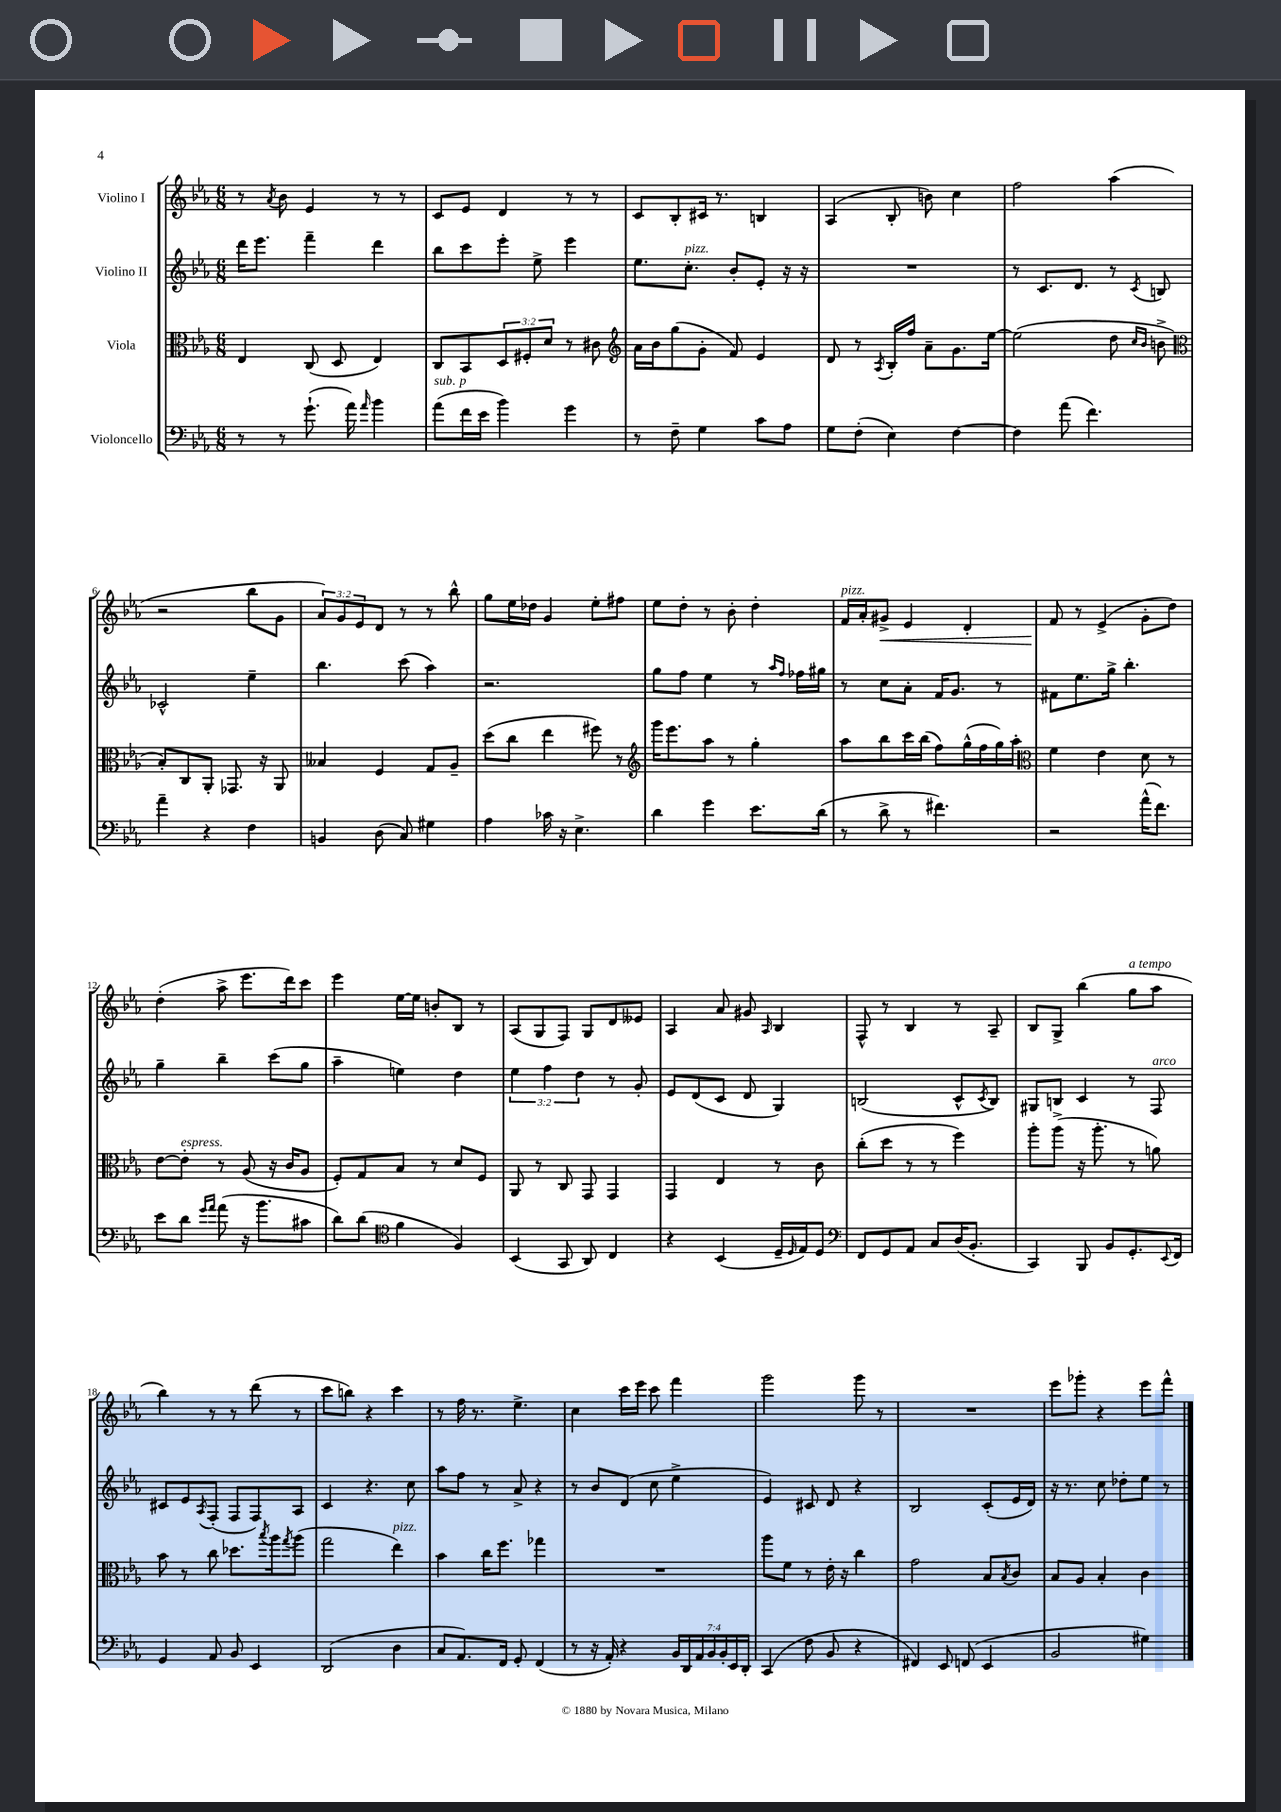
<<
\new StaffGroup <<
\new Staff = "s0" \with { instrumentName = "Violino I" } {
    \clef treble \key ees \major \numericTimeSignature \time 6/8 \override Staff.TupletNumber.text = #tuplet-number::calc-fraction-text
    r8 \acciaccatura { aes'8 } bes'8 ees'4 r8 r8 |
    c'8 ees'8 d'4 r8 r8 |
    c'8 bes8-. cis'16 r8. b4 |
    aes4( bes8-. b'8) c''4 |
    f''2 aes''4( |
    r2 bes''8 g'8 |
    \tuplet 3/2 { aes'8) g'8 ees'8 } d'8 r8 r8 bes''8-^ |
    g''8 ees''16 des''16 g'4 ees''8-. fis''8 |
    ees''8 d''8-. r8 bes'8-. d''4-. |
    f'16^\markup { \italic "pizz." } aes'16-. gis'8->\< ees'4 d'4-. |
    f'8\! r8 ees'4->( g'8-. d''8) |
    d''4-.( aes''8-> ees'''8. d'''16) c'''8 |
    ees'''4 ees''16~ ees''16 b'8-. bes8 r8 |
    aes8( g8 f8) g8 d'8 eeses'8 |
    aes4 aes'8 gis'8 \grace { aes16 } bes4 |
    f8-^ r8 bes4 r8 aes8-- |
    bes8 g8-> bes''4( g''8^\markup { \italic "a tempo" } aes''8 |
    bes''4) r8 r8 d'''8( r8 |
    c'''8 b''8) r4 c'''4 |
    r8 f''16 r8. ees''4.-> |
    c''4 c'''16 ees'''16 c'''8 f'''4 |
    g'''2 g'''8 r8 |
    R2. |
    ees'''8 ges'''8-. r4 ees'''8 f'''8-^ \bar "|." |
}
\new Staff = "s1" \with { instrumentName = "Violino II" } {
    \clef treble \key ees \major \numericTimeSignature \time 6/8 \override Staff.TupletNumber.text = #tuplet-number::calc-fraction-text
    d'''16 ees'''8. f'''4-- d'''4 |
    bes''8 c'''8 ees'''8-. ees''8-> ees'''4 |
    ees''8. c''8.-.^\markup { \italic "pizz." } bes'8-. ees'8-. r16 r16 |
    R2. |
    r8 c'8. d'8. r8 \acciaccatura { c'8 } b8 |
    ces'2-^ ees''4-- |
    bes''4. c'''8( aes''4) |
    r2. |
    g''8 f''8 ees''4 r8 \grace { aes''16 f''16 } fes''16 gis''16 |
    r8 c''8 aes'8-. f'16 g'8. r8 |
    fis'8 ees''8. g''16-> bes''4.-. |
    g''4-- bes''4-- c'''8( g''8 |
    aes''4-- e''4) d''4 |
    \tuplet 3/2 { ees''4 f''4 d''4 } r8 g'8-. |
    ees'8 d'8( c'8 d'8 g4) |
    b2( c'8-^ \acciaccatura { c'8 } b8) |
    gis8 b8 c'4 r8 f8^\markup { \italic "arco" } |
    cis'8 ees'8 \acciaccatura { aes8 } f8-.( f8 f8) aes8 |
    c'4 r4. c''8 |
    aes''8 f''8 r8 aes'8-> r4 |
    r8 bes'8 d'8( c''8 ees''4-> |
    ees'4) cis'8 d'8 r4 |
    bes2 c'8-.( ees'16 d'16) |
    r16 r8. c''8 des''8-. ees''8 r8 \bar "|." |
}
\new Staff = "s2" \with { instrumentName = "Viola" } {
    \clef alto \key ees \major \numericTimeSignature \time 6/8 \override Staff.TupletNumber.text = #tuplet-number::calc-fraction-text
    ees4 c8( d8 ees4) |
    c8 bes,8 \tuplet 3/2 { d8 fis8-. d'8 } r8 cis'8 |
    \clef treble aes'16 bes'16 g''8( g'8-. f'8) ees'4 |
    d'8 r8 \acciaccatura { aes8 } bes16-. f''16 aes'8-- g'8. ees''16~ |
    ees''2( d''8 \grace { c''16 bes'16 } b'8-> |
    \clef alto bes8-.) c8 aes,8-. ges,8. r16 aes,8 |
    beses4 f4 g8 aes8-- |
    d''8( c''8 ees''4 fis''8) r8 |
    \clef treble g'''16 ees'''8. aes''8 r8 g''4-. |
    aes''8 bes''8 c'''16 bes''16( f''8) g''16-^( f''16 g''16) aes''16-. |
    \clef alto f'4 ees'4 d'8 r8 |
    ees'8~ ees'8-.^\markup { \italic "espress." } r8 aes8( r16 c'16 aes8 |
    f8-.) g8 bes8 r8 d'8 f8 |
    aes,8 r8 c8 g,8 g,4 |
    g,4 ees4 r8 c'8 |
    c''8-.( d''8 r8 r8 f''4) |
    aes''8-. aes''8->( r16 aes''8.-. r8 a'8) |
    bes'8 r8 c''8 des''8. \acciaccatura { bes''8 } aes''16 \acciaccatura { g''8 } aes''8( |
    g''2 ees''4^\markup { \italic "pizz." }) |
    bes'4 c''16 f''8. ges''4 |
    R2. |
    aes''8 f'8 r8 ees'16-. r16 c''4 |
    g'2 bes8 \acciaccatura { bes8 } c'8 |
    bes8 aes8 bes4-. c'4 \bar "|." |
}
\new Staff = "s3" \with { instrumentName = "Violoncello" } {
    \clef bass \key ees \major \numericTimeSignature \time 6/8 \override Staff.TupletNumber.text = #tuplet-number::calc-fraction-text
    r8 r8 g'8.-!( aes'16) \grace { aes'16 } bes'4 |
    aes'8^\markup { \italic "sub. p" }( f'16 ees'16 bes'4) g'4 |
    r8 f8-- g4 c'8 aes8 |
    g8 f8-.( ees4) f4~ |
    f4 aes'8( f'4.) |
    aes'4-- r4 f4 |
    b,4 d8( c8) gis4 |
    aes4 ces'16 r16 ees4.-> |
    d'4 g'4 ees'8. d'16( |
    r8 d'8-> r8 fis'4.) |
    r2 aes'16-^( f'8.) |
    ees'8 d'8 \grace { g'16 aes'16 } aes'8( r16 bes'8. cis'8 |
    d'8) d'8( \clef tenor f'4 f4) |
    bes,4( g,8 aes,8) c4 |
    r4 bes,4( d16-- \grace { d16 } ees16) d8 |
    \clef bass f,8 g,8 aes,8 c8 d16( bes,8.-. |
    c,4) bes,,8 bes,8 g,8.-. \appoggiatura { ees,8 } f,16 |
    g,4 aes,8 bes,8 ees,4 |
    d,2( d4 |
    c8 aes,8.) f,16 g,8-. f,4( |
    r8 r16 aes,16-.) r4 \tuplet 7/4 { bes,16 d,16 aes,16 bes,16 bes,16-. ees,16 d,16-. } |
    c,4( f8 bes,8 r4 |
    fis,4) ees,8 f,8( ees,4 |
    bes,2 gis4) \bar "|." |
}
>>
>>
